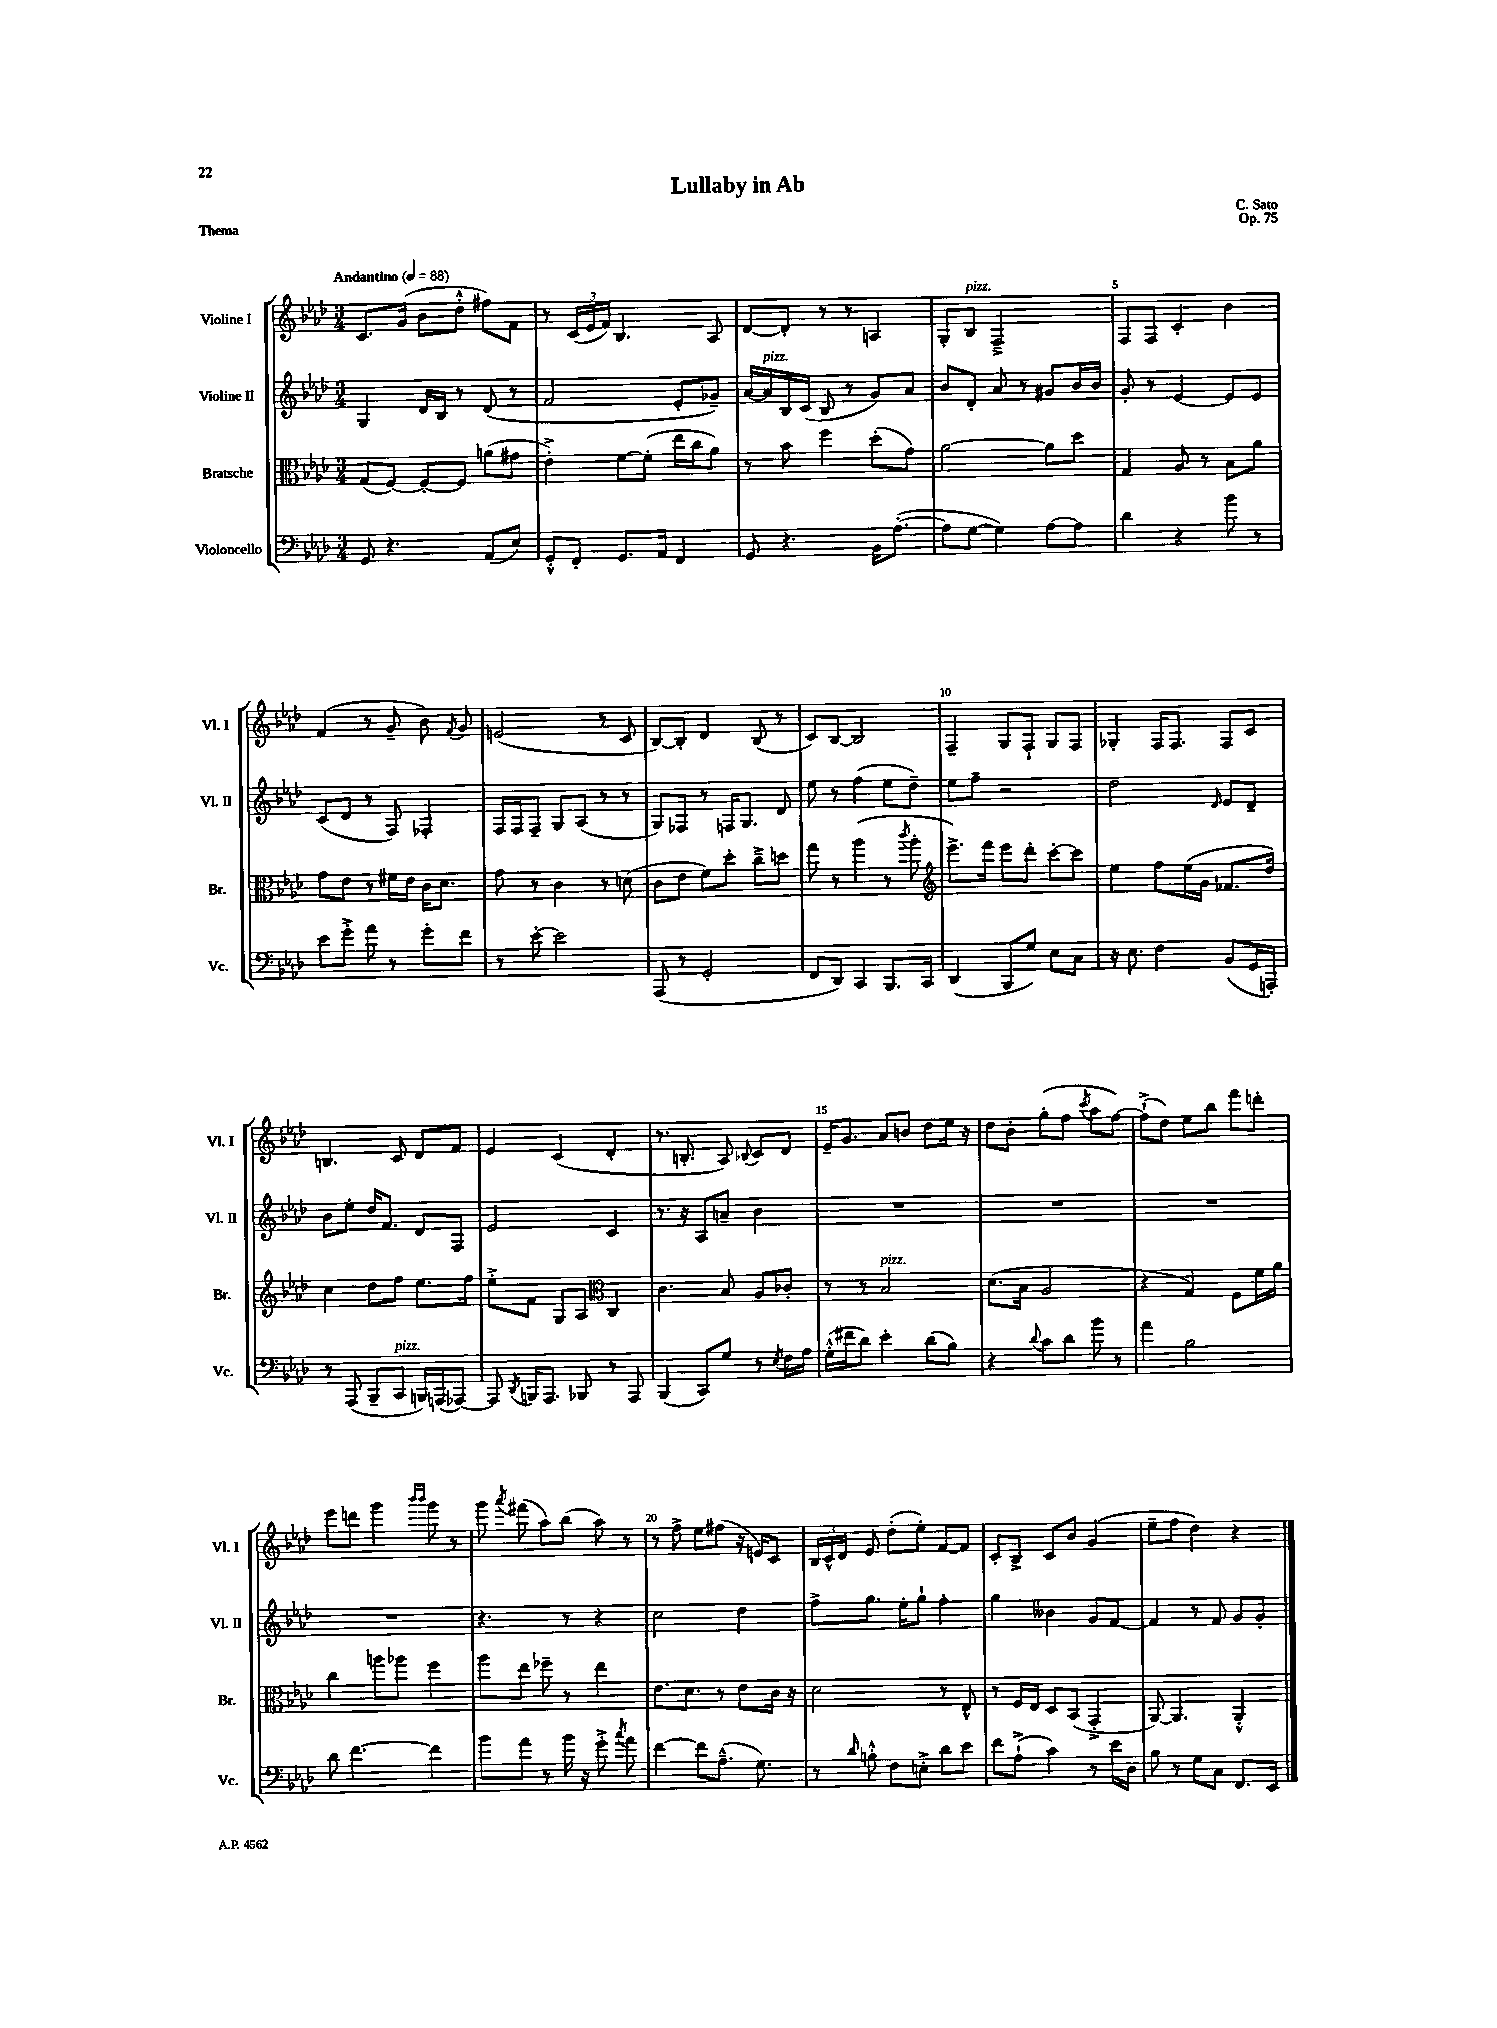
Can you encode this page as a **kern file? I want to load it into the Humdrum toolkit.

**kern	**kern	**kern	**kern
*staff4	*staff3	*staff2	*staff1
*clefF4	*clefC3	*clefG2	*clefG2
*k[b-e-a-d-]	*k[b-e-a-d-]	*k[b-e-a-d-]	*k[b-e-a-d-]
*M3/4	*M3/4	*M3/4	*M3/4
*MM88	*MM88	*MM88	*MM88
8GG	(8G	4G	8.c
4.r	[8F)	.	.
.	.	.	(16g
.	8F'_	16d-	8b-
.	.	16B-	.
.	8F]	8r	8dd-'^^
(8AA-	(8a	(8d-	8ff#)
8E-)	8g#	8r	8f
=	=	=	=
8GG'^^	4e-'^)	2f	8r
8FF'	.	.	(24c
.	.	.	24e-
.	.	.	24f)
8.GG	[8f	.	4.B-
.	(8f']	.	.
16AA-	.	.	.
4FF	16ee-	8e-'	.
.	16cc	.	.
.	8a-)	8g-~)	8A-
=	=	=	=
8GG	8r	[16a-	[8d-
.	.	16a-]	.
4.r	8b-	16B-	8d-']
.	.	(16c	.
.	4ff	8B-	8r
.	.	8r	8r
16BB-	(8dd-'	8g)	4A
([8.A-'	.	.	.
.	8g)	8a-	.
=	=	=	=
8A-]	[2a-	8b-	8G'
[8G	.	8d-'	8B-
4G])	.	8a-	2F~^
.	.	8r	.
[8A-	8a-]	8g#	.
8A-]	8dd-	16b-	.
.	.	16b-	.
=	=	=	=
4d-	4G	8g'	8F
.	.	8r	8F
4r	8A-	[4e-	4c'
.	8r	.	.
8b-	8B-	8e-]	4b-
8r	8a-	8e-	.
=	=	=	=
8e-	8g	(8c	(4f
8g'^	8e-	8d-	.
8a-	8r	8r	8r
8r	16f#	8F)	8g~
.	16e-	.	.
8g'	16c	4F-'	8b-)
.	8.d-	.	.
.	.	.	8qf
8f	.	.	8g
=	=	=	=
8r	8g	16F	(2e
.	.	16F	.
[8e-'	8r	8F~	.
2e-]	4c	8G	.
.	.	(8A-	.
.	8r	8r	8r
.	(8d	8r	8c
=	=	=	=
(8AAA-	8c	8G)	[8B-)
8r	8e-	8F-	8B-']
2GG'	8f)	8r	4d-
.	8dd-'	16F	.
.	.	8.G	.
.	8cc~^	.	(8B-
.	8dd	8d-	8r
=	=	=	=
8FF	8gg	8ee-	8c)
8DD-)	8r	8r	[8B-
4CC	(4aa-	(4ff	2B-]
8.BBB-	8r	8ee-	.
.	8qccc	.	.
.	8aa-'	8dd-~)	.
16CC	.	.	.
=	=	=	=
*	*clefG2	*	*
(4DD-	8.eee-^)	8ee-	4F~
.	.	8ff~	.
.	16fff	.	.
8BBB-	8eee-	2r	8G
8G)	8ddd-'	.	8F`
8E-	[8ccc'	.	8G
8C	8ccc]	.	8F
=	=	=	=
16r	4ee-	2dd-	4G-'
8.E-	.	.	.
4F	8ff	.	16F
.	.	.	8.F
.	(16ee-	.	.
.	16g	.	.
.	.	16qqd-	.
(8BB-	8.f-	8e-	8F
16GG	.	8d-~	8c
16AAA')	16dd-)	.	.
=	=	=	=
8r	4cc	8b-	4.B
(8AAA-	.	8ee-'	.
8BBB-~	8dd-	16dd-	.
.	.	8.f	.
8CC	8ff	.	8c
16BBB)	8.ee-	8d-	8d-
(16AAA	.	.	.
[8AAA-)	.	8F	8f
.	16ff	.	.
=	=	=	=
8AAA-]	8ee-'^	2e-	4e-
8qDD-	.	.	.
16BBB	8f	.	.
8.AAA-	.	.	.
.	8G	.	(4c
8BBB-	8A-	.	.
*	*clefC3	*	*
8r	4C	4c	4d-'
8AAA-	.	.	.
=	=	=	=
(4BBB-	4.c	8.r	8.r
.	.	16r	8.B'
8CC)	.	8A-	.
8G	8B-	8a~	8A-)
.	.	.	8qqB-
8r	8A-	4b-	8c
8qE-	.	.	.
16F	8c-'	.	8d-
16A-	.	.	.
=	=	=	=
(16G'^^	8r	2.r	16e-~
16f#	.	.	8.g
8d-)	8r	.	.
4e-'	2B-	.	8a-
.	.	.	8b
(8d-	.	.	8dd-
8B-)	.	.	16ee-
.	.	.	16r
=	=	=	=
4r	(8.d-	2.r	8dd-
.	.	.	8b-'
.	16B-	.	.
8qqd-	.	.	.
8c	2A-	.	(8gg'
8d-	.	.	8ff
.	.	.	8qccc
8b-	.	.	8aa-
8r	.	.	[8ff)
=	=	=	=
4a-	4r	2.r	(8ff`^]
.	.	.	8dd-)
2B-	4G)	.	8ee-
.	.	.	8bb-
.	8F	.	8fff
.	16f	.	8ddd'
.	16a-	.	.
=	=	=	=
8d-	4cc	2.r	8eee-
[4.f	.	.	8ddd
.	8aa	.	4ggg
.	8aa-	.	.
.	.	.	16qqbbb-
.	.	.	16qqbbb-
4f]	4ff	.	8ggg
.	.	.	8r
=	=	=	=
8b-	8aa-	4.r	8ggg
.	.	.	8qaaa-
8a-	8ee-	.	(8fff#
8r	8ff-~	.	8aa-)
16b-	8r	8r	(8bb-
16r	.	.	.
8g'^	4ee-	4r	8aa-)
8qcc	.	.	.
8a-	.	.	8r
=	=	=	=
[4f	8.e-	2cc	8r
.	.	.	8ff^
.	8.d-	.	.
8f]	.	.	8ee-
(8.A-~^^	8r	.	(8ff#
.	8e-	4dd-	16r
8.G)	.	.	16e)
.	16c	.	8c
.	16r	.	.
=	=	=	=
8r	2d-	8ff^	24B-
.	.	.	24c^^
.	.	.	24d-
16qqd-	.	.	.
8B'^^	.	8.gg	8e-
8F	.	.	(8dd-'
.	.	16ee-'	.
8E'^	.	8gg`	8ee-')
8d-	8r	4ff'	[8f
8e-	8E-^^	.	8f]
=	=	=	=
8f	8r	4gg	8c'
(8A-`^	16F	.	8B-^
.	16E-	.	.
4c)	8D-	4b--	8c
.	(8BB-	.	8b-
8r	4GG'^	8g	(4g
16e-	.	[8f	.
16D-	.	.	.
=	=	=	=
8B-	[8AA-)	4f]	8ee-~
8r	4.AA-]	.	8ff
8G	.	8r	4dd-)
8C	.	8f	.
8.FF	4AA-'^^	8g	4r
.	.	8g'	.
16EE-	.	.	.
==	==	==	==
*-	*-	*-	*-
